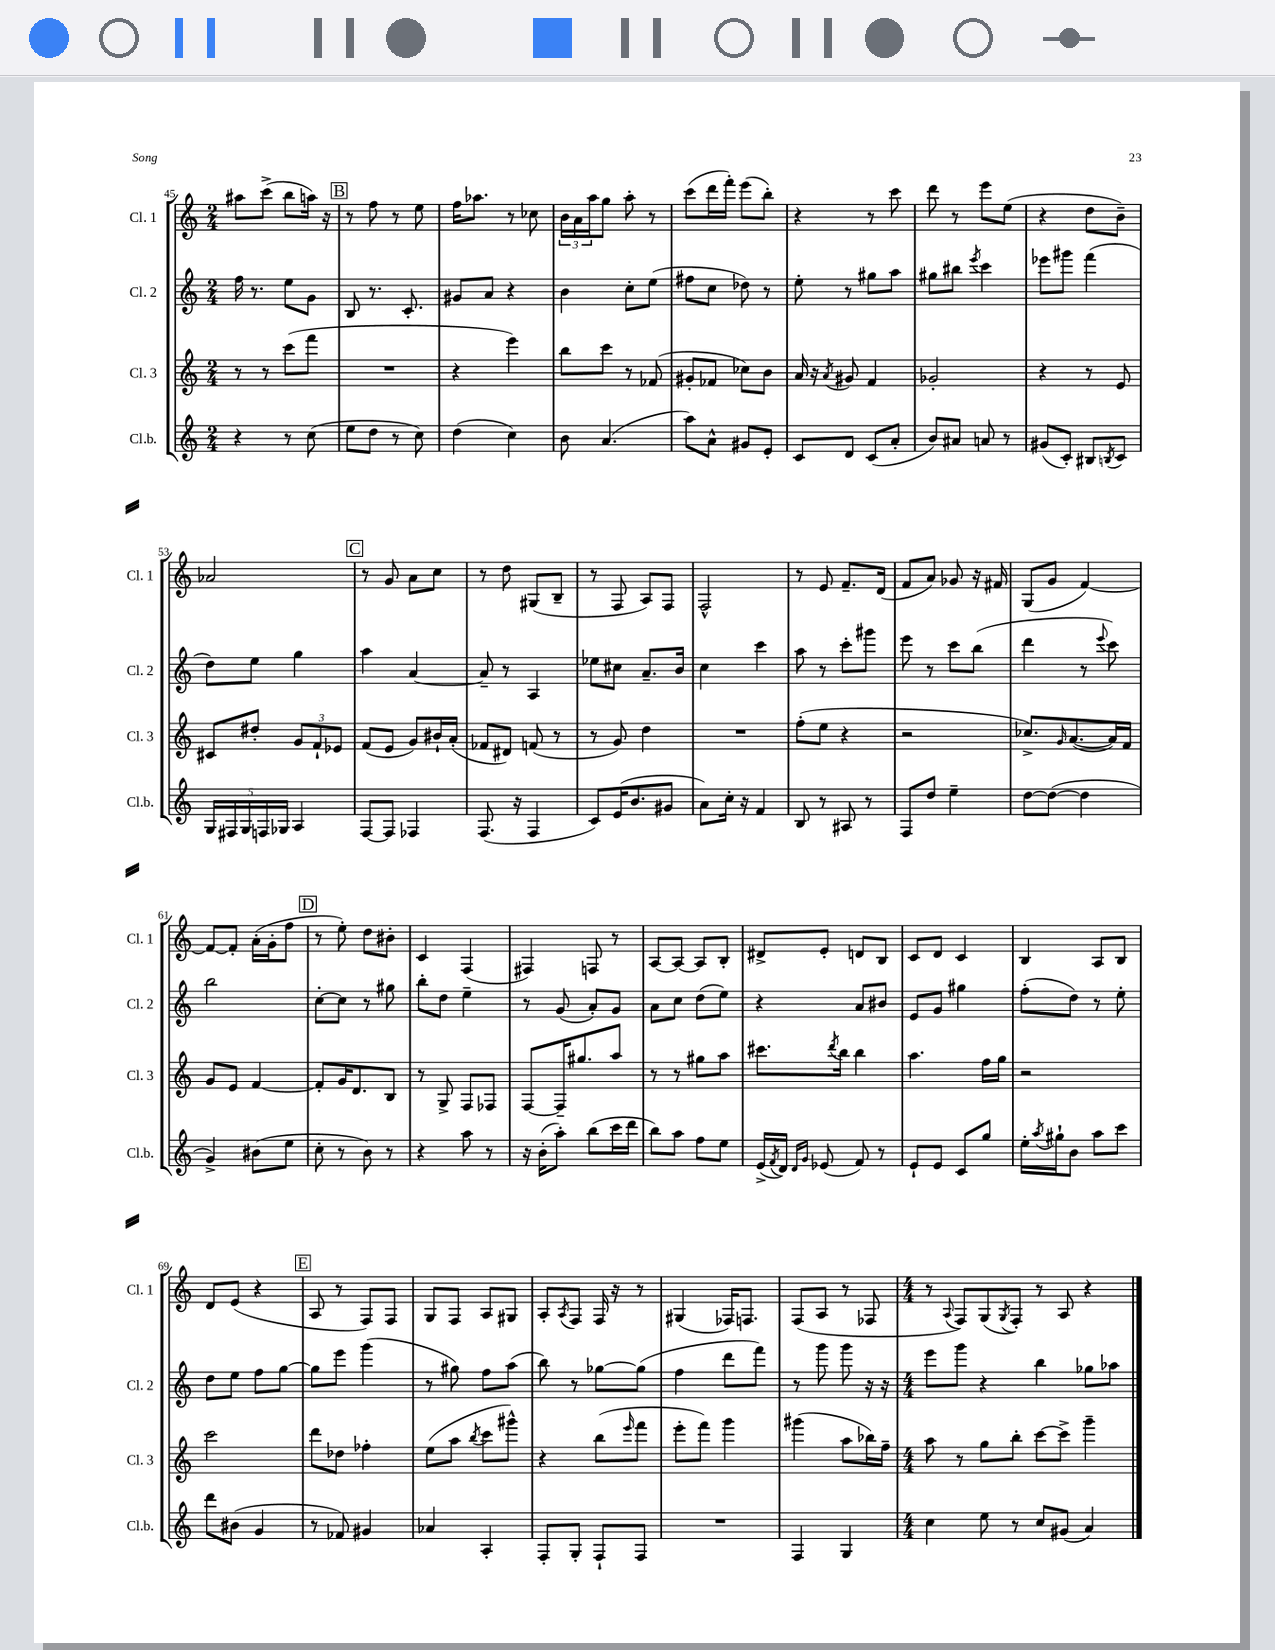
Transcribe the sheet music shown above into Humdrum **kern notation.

**kern	**kern	**kern	**kern
*staff4	*staff3	*staff2	*staff1
*clefG2	*clefG2	*clefG2	*clefG2
*k[]	*k[]	*k[]	*k[]
*M2/4	*M2/4	*M2/4	*M2/4
4r	8r	16ff	8aa#
.	.	8.r	.
.	8r	.	(8ccc^
8r	(8ccc	8ee	8bb
(8cc	8fff	8g	16aa)
.	.	.	16r
=	=	=	=
8ee	2r	8B	8r
8dd	.	8.r	8ff
8r	.	.	8r
.	.	8.c'	.
8cc)	.	.	8ee
=	=	=	=
(4dd	4r	8g#	16ff
.	.	.	8.aa-
.	.	8a	.
4cc)	4eee)	4r	8r
.	.	.	8cc-
=	=	=	=
8b	8bb	4b	24b
.	.	.	24a
.	.	.	24aa
(4.a	8ccc	.	8gg
.	8r	8cc'	8aa'
.	(8f-	(8ee	8r
=	=	=	=
8aa)	8g#'	8ff#	(8ccc
8a^^	8f-	8cc	16ddd
.	.	.	16fff')
8g#	8cc-)	8dd-)	(8eee
8e'	8b	8r	8bb')
=	=	=	=
8c	16a	8ee'	4r
.	16r	.	.
.	8qa	.	.
8d	8g#	8r	.
(8c	4f	8gg#	8r
8a'	.	8aa	8ccc
=	=	=	=
8b)	2g-'	8gg#	8ddd
8a#	.	8bb#	8r
.	.	8qeee	.
8a	.	4ccc	8eee
8r	.	.	(8ee
=	=	=	=
(8g#	4r	8eee-	4r
8c')	.	8ggg#	.
8B#	8r	(4fff	8dd
8qB	.	.	.
8c	8e	.	8b~)
=	=	=	=
20G	8c#	8dd)	2a-
20F#	.	.	.
20G	.	.	.
.	8dd#'	8ee	.
20F	.	.	.
20G-	.	.	.
4A	12g	4gg	.
.	12f`	.	.
.	12e-	.	.
=	=	=	=
[8F	(8f	4aa	8r
8F]	8e	.	8g
4F-	8g)	[4a	8a
.	16b#`	.	8cc
.	(16a'	.	.
=	=	=	=
(8.F	8f-	8a~]	8r
.	8d#)	8r	8dd
16r	.	.	.
4F	(8f	4A	(8G#
.	8r	.	8B~
=	=	=	=
8c)	8r	8ee-	8r
(16e	8g)	8cc#	8F
8.b	.	.	.
.	4dd	8.a~	8A)
8g#	.	.	8F
.	.	16b	.
=	=	=	=
8a)	2r	4cc	2F^^
16cc'	.	.	.
16r	.	.	.
4f	.	4ccc	.
=	=	=	=
8B	(8ff'	8aa	8r
8r	8ee	8r	8e
8A#	4r	8ccc'	8.f~
8r	.	8ggg#	.
.	.	.	(16d
=	=	=	=
8F	2r	8eee	8f
8dd	.	8r	8a)
4ee~	.	8ccc	8g-
.	.	(8bb	16r
.	.	.	16f#
=	=	=	=
[8dd	8.cc-^)	4ddd	(8G
(8dd_	.	.	8g
.	16qqg	.	.
.	([8.a	.	.
4dd]	.	8r	[4f)
.	.	8qqeee	.
.	16a])	8ccc)	.
.	16f	.	.
=	=	=	=
4g^)	8g	2bb	8f_
.	8e	.	8f']
(8b#	[4f	.	(16a'
.	.	.	16g'
8ee	.	.	8ff
=	=	=	=
8cc'	8f']	[8cc'	8r
8r	16g	8cc]	8ee')
.	8.d	.	.
8b)	.	8r	8dd
8r	8B	8gg#	8b#'
=	=	=	=
4r	8r	8bb'	4c
.	8G^	8dd	.
8aa	8F	4ee~	(4F
8r	8F-	.	.
=	=	=	=
16r	[8F	8r	4F#)
(16b'	.	.	.
8aa')	16F~]	(8g	.
.	8.gg#	.	.
(8bb	.	8a')	8F
16ccc	8aa	8g	8r
16ddd	.	.	.
=	=	=	=
8bb)	8r	8a	[8A
8aa	8r	8cc	8A_
8ff	8gg#	(8dd	8A]
8ee	8aa	8ee)	8B'
=	=	=	=
(16e^	8.ccc#	4r	8d#^
8qf	.	.	.
16d)	.	.	.
16qqd	.	.	.
16qqg	.	.	.
(8e-	.	.	8e'
.	8qddd	.	.
.	16bb	.	.
8f)	4bb	8a	8d
8r	.	8b#	8B
=	=	=	=
8e`	4.aa	8e	8c
8e	.	8g	8d
8c	.	4gg#	4c
8gg	16ff	.	.
.	16gg	.	.
=	=	=	=
16ee'	2r	(8ff'	4B
8qaa	.	.	.
16gg#`	.	.	.
8b	.	8dd)	.
8aa	.	8r	8A
8ccc	.	8ee'	8B
=	=	=	=
8ddd	2ccc	8dd	8d
(8b#	.	8ee	(8e
4g	.	8ff	4r
.	.	[8gg	.
=	=	=	=
8r	8ddd	8gg]	8A
8f-)	8dd-	8eee	8r
4g#	4ff-'	(4ggg	8F)
.	.	.	8F
=	=	=	=
4a-	(8ee	8r	8G
.	8aa	8gg#)	8F
.	8qbb	.	.
4A'	8ccc	8ff	8A
.	8ggg#^^)	(8aa	8G#
=	=	=	=
8F'	4r	8bb)	8A'
.	.	.	8qA
8G'	.	8r	8F
8F`	(8bb	[8gg-	16F
.	.	.	16r
.	16qqeee	.	.
8F	8fff	(8gg-]	8r
=	=	=	=
2r	8eee'	4ff	(4G#
.	8fff)	.	.
.	4ggg	8ddd	16F-)
.	.	.	8.F
.	.	8fff)	.
=	=	=	=
4F	(4ggg#	8r	(8F
.	.	8ggg	8A
4G	8aa	8ggg	8r
.	16bb-)	16r	8F-
.	16ff~	16r	.
=	=	=	=
*M4/4	*M4/4	*M4/4	*M4/4
4cc	8aa	8eee	8r
.	.	.	8qqA
.	8r	8ggg	8F)
8ee	8gg	4r	(8G
.	.	.	8qG
8r	8bb'	.	8F')
8cc	[8ccc	4bb	8r
(8g#	8ccc^]	.	8A
4a)	4ggg~	8gg-	4r
.	.	8aa-	.
==	==	==	==
*-	*-	*-	*-
